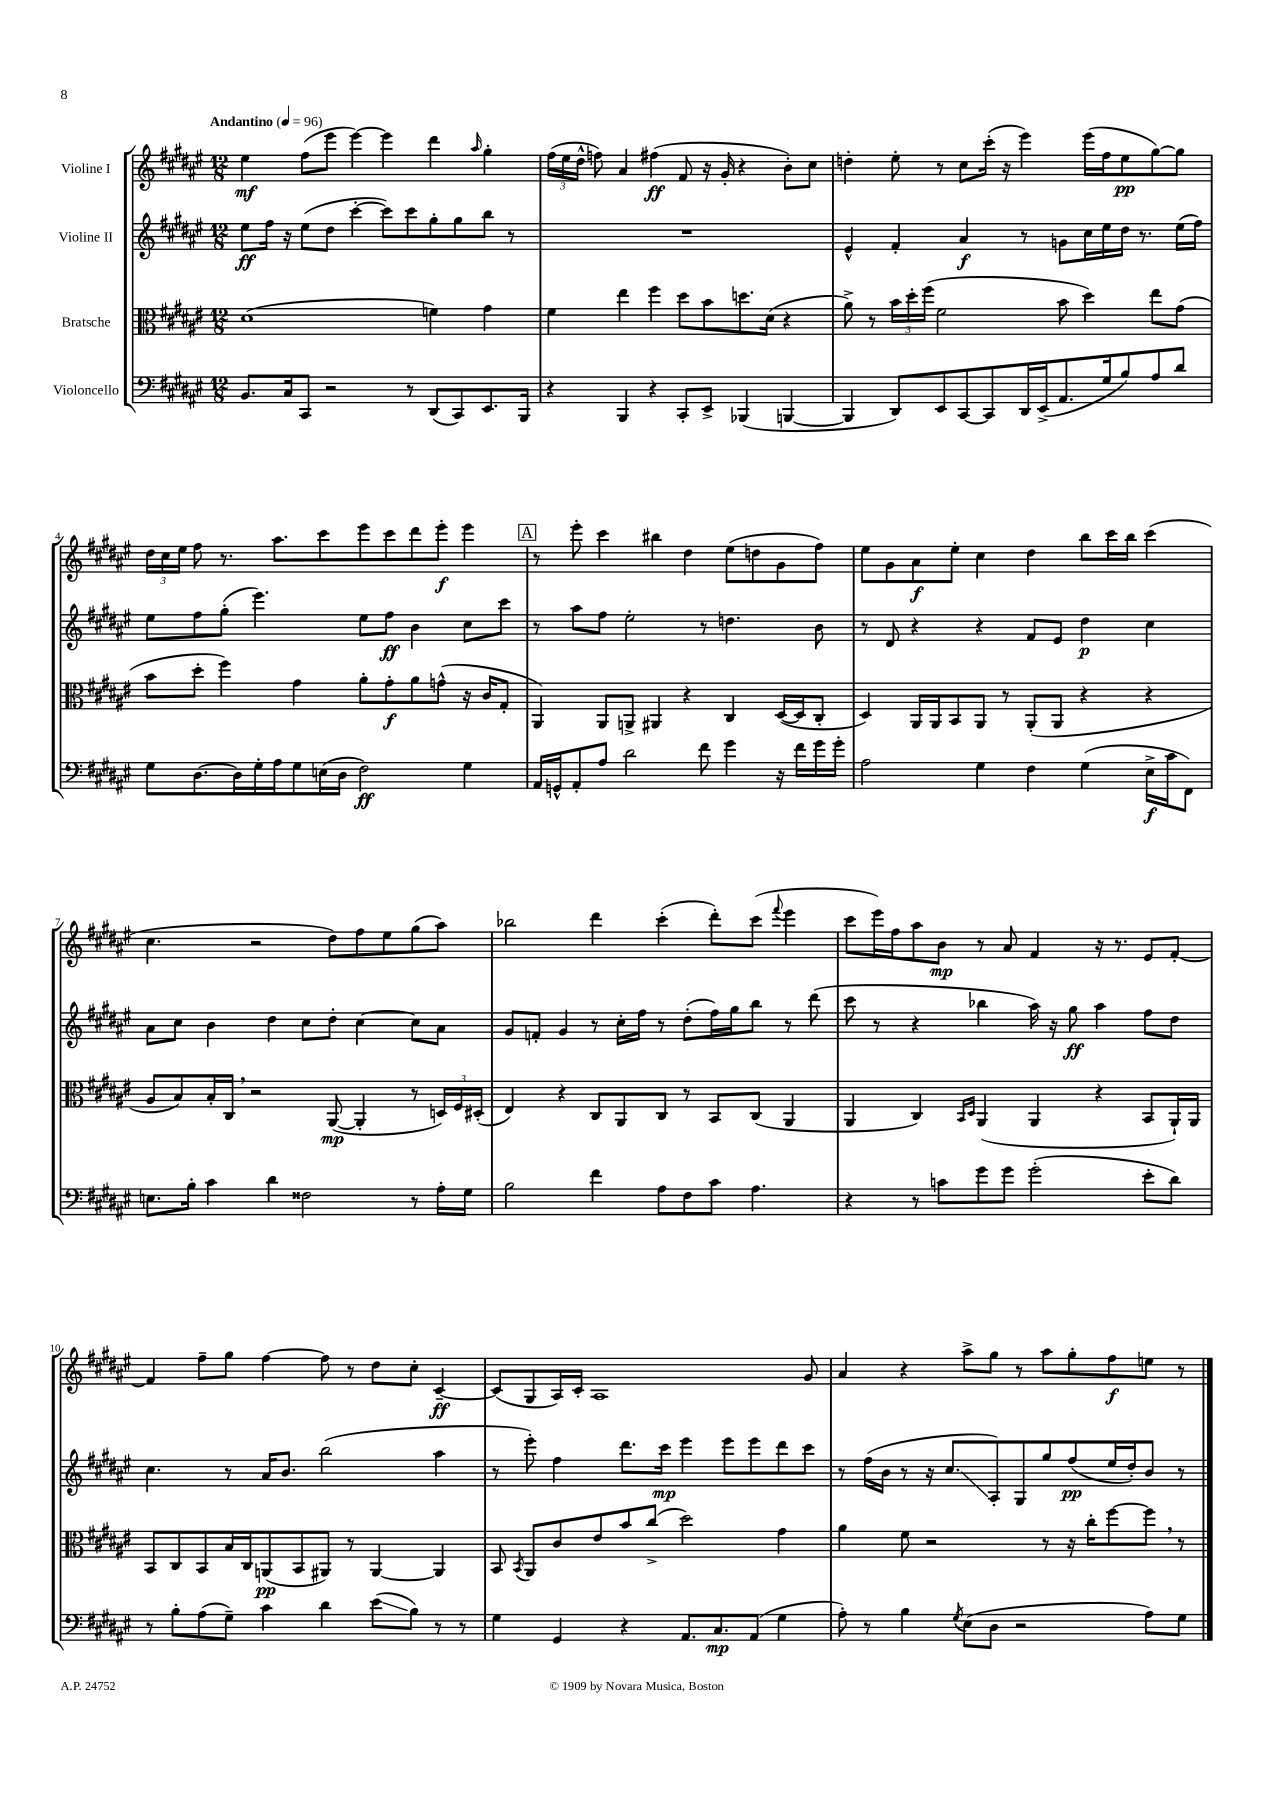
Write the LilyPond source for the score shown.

<<
\new StaffGroup <<
\new Staff = "s0" \with { instrumentName = "Violine I" } {
    \clef treble \key fis \major \numericTimeSignature \time 12/8 \tempo "Andantino" 4 = 96
    \autoBeamOff eis''4\mf fis''8[( eis'''8] eis'''4~) eis'''4 dis'''4 \grace { ais''16 } gis''4-. |
    \tuplet 3/2 { fis''16[( eis''16 dis''16]-^ } f''8) ais'4 fis''4\ff( fis'8 r16 gis'16-. r4 b'8[-.) cis''8] |
    d''4-. eis''8-. r8 cis''8[ cis'''16]-.( r16 eis'''4) eis'''16[( fis''16 eis''8\pp gis''8~) gis''8] |
    \tuplet 3/2 { dis''16[ cis''16 eis''16] } fis''8 r8. ais''8.[ cis'''8 eis'''8 cis'''8 dis'''8 eis'''8]-.\f eis'''4 |
    \mark \markup { \box "A" } r8 eis'''8-. cis'''4 bis''4 dis''4 eis''8[( d''8 gis'8 fis''8]) |
    eis''8[ gis'8 ais'8\f eis''8]-. cis''4 dis''4 b''8[ cis'''16 b''16] cis'''4( |
    cis''4. r2 dis''8[) fis''8 eis''8 gis''8( ais''8]) |
    bes''2 dis'''4 cis'''4-.( dis'''8[-.) cis'''8]( \appoggiatura { fis'''8 } eis'''4 |
    cis'''8[ eis'''16) fis''16 ais''8 b'8]\mp r8 ais'8 fis'4 r16 r8. eis'8[ fis'8]~-. |
    fis'4 fis''8[-- gis''8] fis''4~ fis''8 r8 dis''8[ cis''8]-. cis'4~--\ff |
    cis'8[( gis8 ais16) cis'16]-. ais1 gis'8 |
    ais'4 r4 ais''8[-> gis''8] r8 ais''8[ gis''8-. fis''8\f e''8] r8 \bar "|." |
}
\new Staff = "s1" \with { instrumentName = "Violine II" } {
    \clef treble \key fis \major \numericTimeSignature \time 12/8
    \autoBeamOff eis''8[\ff fis''16] r16 eis''8[( dis''8] cis'''4~-. cis'''8[) cis'''8 gis''8-. gis''8 b''8] r8 |
    R1. |
    eis'4-^ fis'4-. ais'4\f r8 g'8[ cis''16 eis''16 dis''16] r8. eis''16[( fis''16]) |
    eis''8[ fis''8 gis''8]-.( eis'''4.) eis''8[ fis''8]\ff b'4 cis''8[ cis'''8] |
    \mark \markup { \box "A" } r8 ais''8[ fis''8] eis''2-. r8 d''4. b'8 |
    r8 dis'8 r4 r4 fis'8[ eis'8] dis''4\p cis''4 |
    ais'8[ cis''8] b'4 dis''4 cis''8[ dis''8]-. cis''4~ cis''8[ ais'8] |
    gis'8[ f'8]-. gis'4 r8 cis''16[-. fis''16] r8 dis''8[-.( fis''16) gis''16 b''8] r8 dis'''8( |
    cis'''8 r8 r4 bes''4 ais''16) r16 gis''8\ff ais''4 fis''8[ dis''8] |
    cis''4. r8 ais'16[ b'8.] b''2( ais''4 |
    r8 eis'''8-.) fis''4 dis'''8.[ cis'''16]\mp eis'''4 eis'''8[ eis'''8 dis'''8 cis'''8] |
    r8 fis''16[( b'16] r8 r16 cis''8.[\glissando ais8-.) gis8 gis''8 fis''8\pp( eis''16 dis''16-.) b'8] r8 \bar "|." |
}
\new Staff = "s2" \with { instrumentName = "Bratsche" } {
    \clef alto \key fis \major \numericTimeSignature \time 12/8
    \autoBeamOff dis'1( f'4) gis'4 |
    fis'4 eis''4 fis''4 dis''8[ b'8 d''8. dis'16]( r4 |
    ais'8->) r8 \tuplet 3/2 { b'16[ dis''16-. fis''16]( } fis'2 b'8 dis''4) eis''8[ gis'8]( |
    b'8[ dis''8]-. fis''4) gis'4 ais'8[-. gis'8-.\f ais'8 g'8]-^( r16 cis'16[ gis8]-. |
    \mark \markup { \box "A" } ais,4) ais,8[ a,8]-> ais,4 r4 cis4 dis16[~( dis16 cis8]-. |
    dis4) ais,16[ ais,16 b,8 ais,8] r8 ais,8[-.( ais,8] r4 r4 |
    ais8[ b8) b16-. cis16] \breathe r2 ais,8~\mp( ais,4-. r8 \tuplet 3/2 { d16[) fis16 dis16]-.( } |
    eis4) r4 cis8[ ais,8 cis8] r8 b,8[ cis8]( ais,4 |
    ais,4 cis4) \grace { b,16[ dis16] } ais,4( ais,4 r4 b,8[ ais,16-!) ais,16] |
    b,8[ cis8 b,8 b16 cis16 a,8\pp( b,8 ais,8]) r8 ais,4~ ais,4 |
    b,8 \acciaccatura { b,8 } ais,8[ cis'8 eis'8 b'8 cis''8]->( dis''2) gis'4 |
    ais'4 fis'8 r2 r8 r16 cis''16[-. fis''8~ fis''8] \breathe r8 \bar "|." |
}
\new Staff = "s3" \with { instrumentName = "Violoncello" } {
    \clef bass \key fis \major \numericTimeSignature \time 12/8
    \autoBeamOff b,8.[ cis16 cis,8] r2 r8 dis,8[( cis,8) eis,8. b,,16] |
    r4 b,,4 r4 cis,8[-. eis,8]-> bes,,4( b,,4~ |
    b,,4 dis,8[) eis,8 cis,8~ cis,8 dis,16 eis,16->( ais,8. gis16 b8) ais8 dis'8] |
    gis8[ dis8.~ dis16 gis16-. ais16 gis8 e16( dis16] fis2\ff) gis4 |
    \mark \markup { \box "A" } ais,16[ g,16-^ ais,8-. ais8] dis'2 fis'8 gis'4 r16 fis'16[ gis'16 gis'16]-. |
    ais2 gis4 fis4 gis4( eis16[->\f cis'16 fis,8]) |
    e8.[ b16]-. cis'4 dis'4 fisis2 r8 ais16[-. gis16] |
    b2 fis'4 ais8[ fis8 cis'8] ais4. |
    r4 r8 c'8[ gis'8 gis'8] gis'2-.( eis'8[-. dis'8]) |
    r8 b8[-. ais8( gis8]--) cis'4 dis'4 eis'8[\glissando( b8]) r8 r8 |
    gis4 gis,4 r4 ais,8.[ cis8.\mp ais,8]( gis4 |
    ais8-.) r8 b4 \acciaccatura { gis8 } eis8[( dis8] r2 ais8[) gis8] \bar "|." |
}
>>
>>
